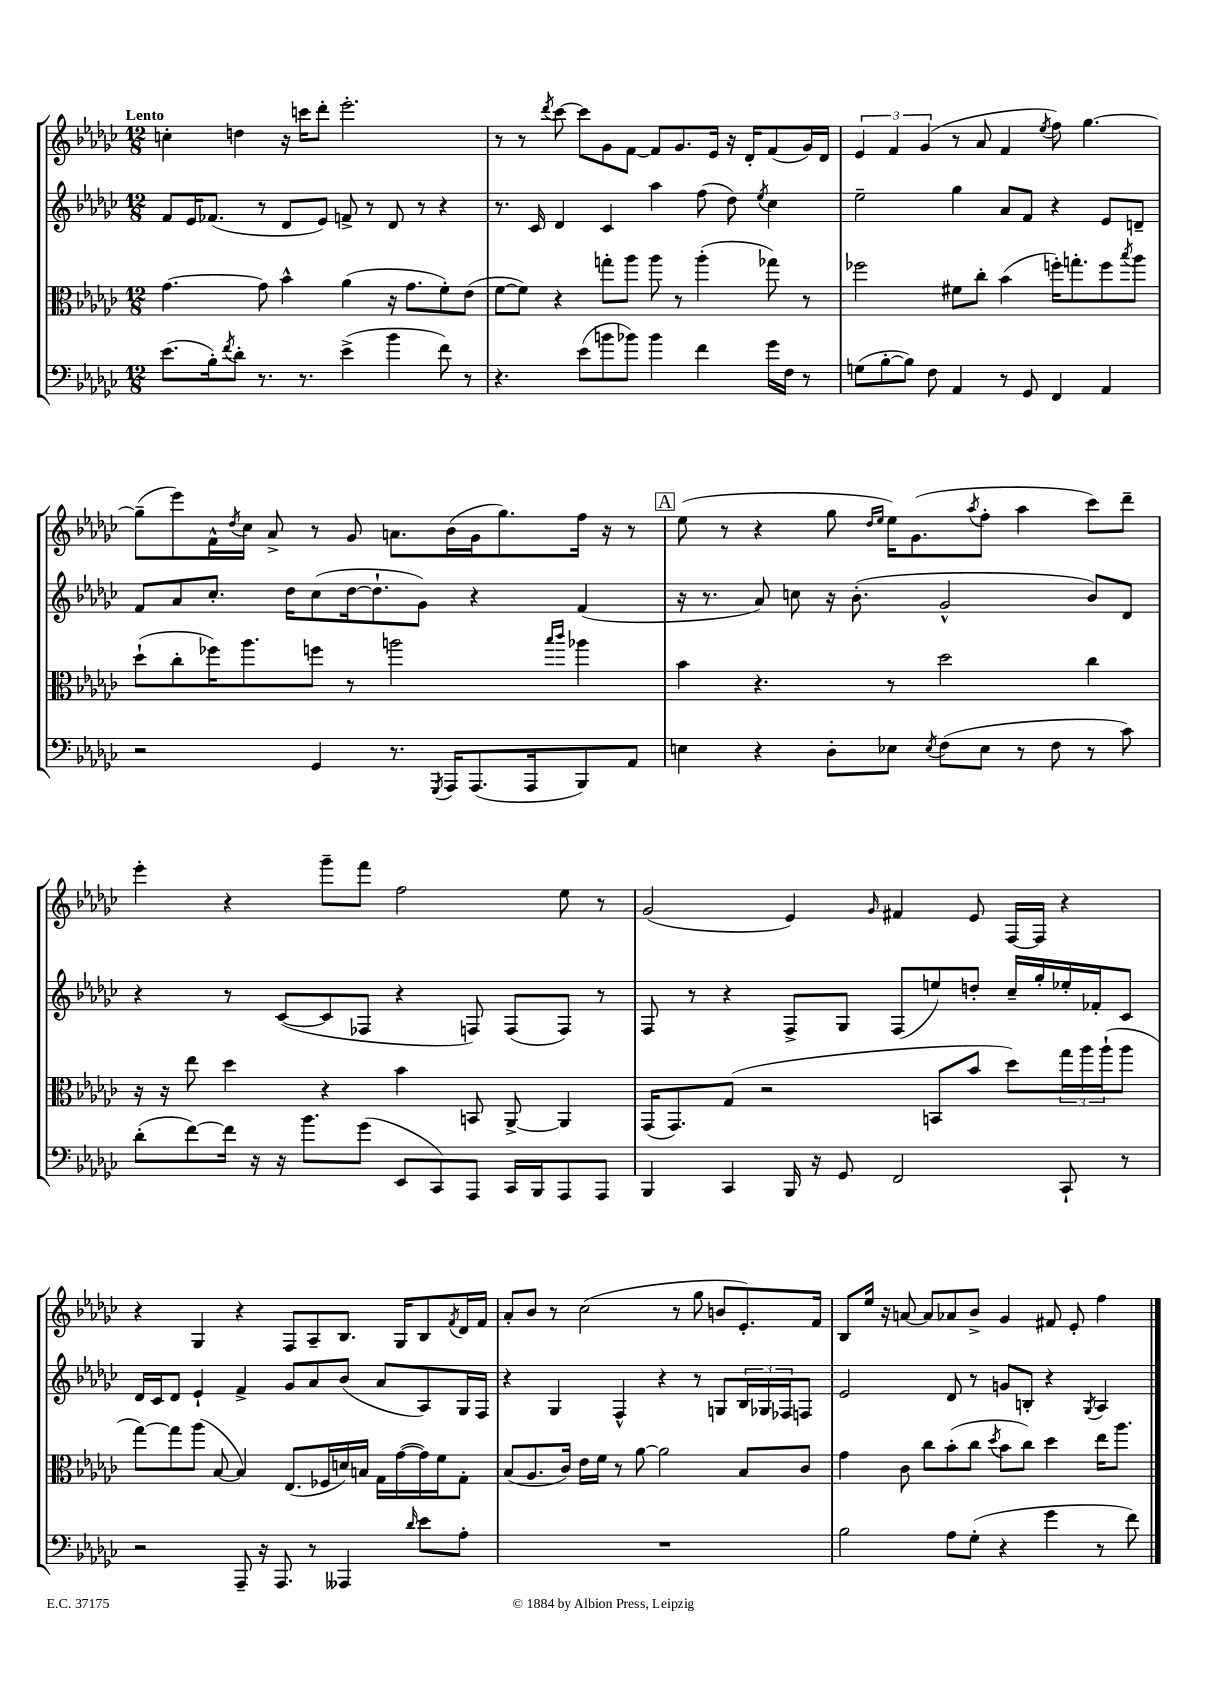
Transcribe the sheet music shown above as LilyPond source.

<<
\new StaffGroup <<
\new Staff = "s0" {
    \clef treble \key ges \major \numericTimeSignature \time 12/8 \tempo "Lento"
    c''4-. d''4 r16 c'''16 des'''8-. ees'''2.-. |
    r8 r8 \acciaccatura { des'''8 } ces'''8~ ces'''8 ges'8 f'8~ f'8 ges'8. ees'16 r16 des'16-. f'8( ges'16) des'16 |
    \tuplet 3/2 { ees'4 f'4 ges'4( } r8 aes'8 f'4 \acciaccatura { ees''8 } f''8) ges''4.~ |
    ges''8--( ees'''8) f'16-^ \acciaccatura { des''8 } ces''16 aes'8-> r8 ges'8 a'8. bes'16( ges'16 ges''8.) f''16 r16 r8 |
    \mark \markup { \box "A" } ees''8( r8 r4 ges''8 \grace { des''16 ees''16 } ees''16) ges'8.( \acciaccatura { aes''8 } f''8-. aes''4 ces'''8) des'''8-- |
    ees'''4-. r4 ges'''8-- f'''8 f''2 ees''8 r8 |
    ges'2( ees'4) \grace { ges'16 } fis'4 ees'8 f16~ f16 r4 |
    r4 ges4 r4 f8 aes8-- bes8. ges16 bes8 \acciaccatura { f'8 } des'16 f'16 |
    aes'8-. bes'8 r8 ces''2( r8 ges''8 b'8 ees'8.-.) f'16 |
    bes8 ees''16 r16 a'8~ a'8 aes'8 bes'8-> ges'4 fis'8 ees'8-. f''4 \bar "|." |
}
\new Staff = "s1" {
    \clef treble \key ges \major \numericTimeSignature \time 12/8
    f'8 ees'16 fes'8.( r8 des'8 ees'8) f'8-> r8 des'8 r8 r4 |
    r8. ces'16 des'4 ces'4 aes''4 f''8( des''8) \acciaccatura { ees''8 } ces''4 |
    ees''2-- ges''4 aes'8 f'8 r4 ees'8 d'8-- |
    f'8 aes'8 ces''8.-. des''16 ces''8( des''16~ des''8.-! ges'8) r4 f'4( |
    \mark \markup { \box "A" } r16 r8. aes'8) c''8 r16 bes'8.-.( ges'2-^ bes'8) des'8 |
    r4 r8 ces'8~( ces'8 fes8 r4 f8) f8( f8) r8 |
    f8 r8 r4 f8-> ges8 f8( e''8) d''8-. ces''16-- ges''16-. ees''16-. fes'16-. ces'8 |
    des'16 ces'16 des'8 ees'4-! f'4-> ges'8 aes'8 bes'8( aes'8 aes8) ges16 f16 |
    r4 ges4 f4-^ r4 r8 g8 \tuplet 3/2 { bes16 ges16 fes16 } f8 |
    ees'2 des'8 r8 g'8 b8-. r4 \acciaccatura { ges8 } aes4 \bar "|." |
}
\new Staff = "s2" {
    \clef alto \key ges \major \numericTimeSignature \time 12/8
    ges'4.~ ges'8 bes'4-^ aes'4( r16 ges'8. f'8-.) ees'8( |
    f'8~ f'8) r4 g''8-. aes''8 aes''8 r8 aes''4-.( ges''8) r8 |
    fes''2 fis'8 ces''8-. bes'4( f''16-.) g''8.-. f''8 \acciaccatura { bes''8 } aes''8 |
    des''8-!( ces''8-. fes''16) aes''8. f''8 r8 a''2 \grace { bes''16 ces'''16 } aes''4 |
    \mark \markup { \box "A" } bes'4 r4. r8 des''2 ces''4 |
    r16 r16 ees''8 des''4 r4 bes'4 b,8 aes,8~-> aes,4 |
    ges,16( ges,8.) ges8( r2 b,8 bes'8 des''8) \tuplet 3/2 { ges''16 aes''16 aes''16-!( } aes''8 |
    ges''8~) ges''8 aes''8( bes8~ bes4) ees8.( fes16 d'16) b16 ges16 ges'16~( ges'16) f'16 ges8-. |
    bes8( aes8. ces'16) ees'16 f'16 r8 aes'8~ aes'2 bes8 ces'8 |
    ges'4 ces'8 ces''8 bes'8-.( ces''8 \acciaccatura { des''8 } bes'8 ces''8) des''4 ees''16 aes''8. \bar "|." |
}
\new Staff = "s3" {
    \clef bass \key ges \major \numericTimeSignature \time 12/8
    ees'8.( bes16-.) \acciaccatura { f'8 } des'8-. r8. r8. ees'4->( bes'4 f'8) r8 |
    r4. ees'8( b'8 bes'8) bes'4 f'4 ges'16 f16 r8 |
    g8( bes8~-. bes8) f8 aes,4 r8 ges,8 f,4 aes,4 |
    r2 ges,4 r8. \acciaccatura { ges,,8 } aes,,16 aes,,8.( aes,,16 bes,,8) aes,8 |
    \mark \markup { \box "A" } e4 r4 des8-. ees8 \acciaccatura { ees8 } f8( ees8 r8 f8 r8 ces'8) |
    des'8-.( f'8~) f'16 r16 r16 bes'8. ges'8( ees,8 ces,8) aes,,8 ces,16 bes,,16 aes,,8 aes,,8 |
    bes,,4 ces,4 bes,,16 r16 ges,8 f,2 ces,8-! r8 |
    r2 aes,,8-- r16 aes,,8. r8 aeses,,4 \grace { des'16 } ees'8 aes8-. |
    R1. |
    bes2 aes8 ges8-.( r4 ges'4 r8 f'8) \bar "|." |
}
>>
>>
\layout { \context { \Score \remove "Bar_number_engraver" } }
